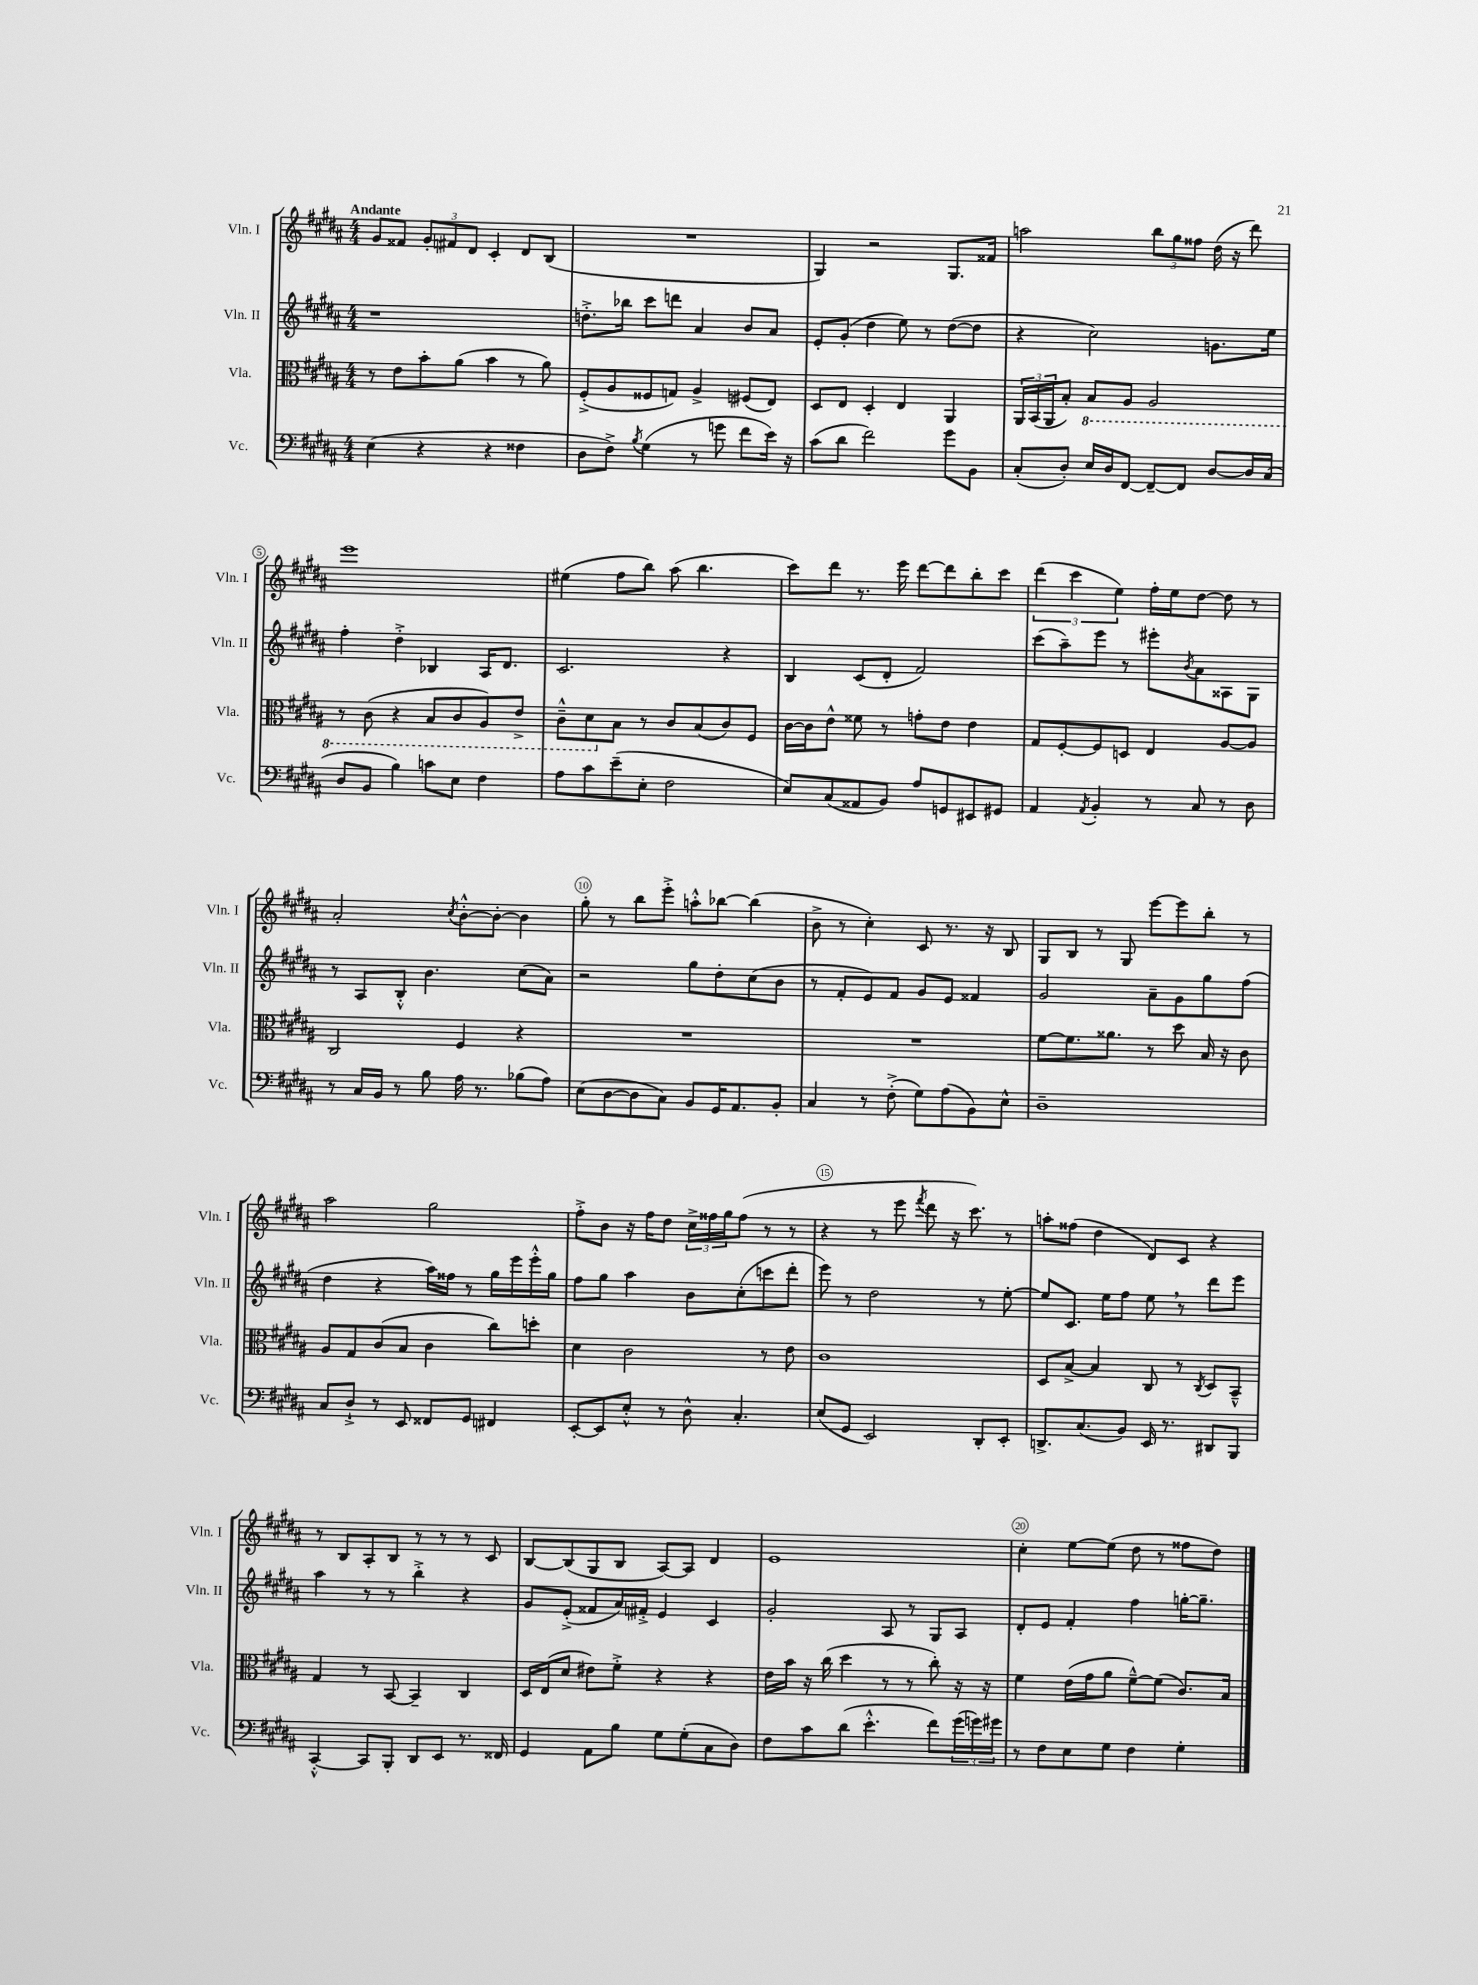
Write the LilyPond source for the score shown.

<<
\new StaffGroup <<
\new Staff = "s0" \with { instrumentName = "Vln. I" shortInstrumentName = "Vln. I" } {
    \clef treble \key b \major \numericTimeSignature \time 4/4 \tempo "Andante"
    gis'8 fisis'8 \tuplet 3/2 { gis'8-. fis'8 dis'8 } cis'4-. dis'8 b8( |
    R1 |
    gis4) r2 gis8. fisis'16 |
    a''2 \tuplet 3/2 { b''8 gis''8 fisis''8 } dis''16( r16 dis'''8) |
    e'''1 |
    eis''4( fis''8 b''8) ais''8( b''4. |
    cis'''8) dis'''8 r8. e'''16 dis'''8~ dis'''8 b''8-. cis'''8 |
    \tuplet 3/2 { dis'''4( cis'''4 e''4) } fis''16-. e''16 dis''8~ dis''8 r8 |
    ais'2-. \acciaccatura { cis''8 } b'8~-.-^ b'8~-. b'4 |
    gis''8-. r8 b''8 e'''8-.-> a''8-.-^ bes''8~ bes''4( |
    b'8-> r8 cis''4-.) cis'8 r8. r16 b8 |
    gis8 b8 r8 gis8 e'''8~ e'''8 b''8-. r8 |
    ais''2 gis''2 |
    fis''8-.-> b'8 r16 fis''16 dis''8 \tuplet 3/2 { cis''16-> fisis''16 gis''16 } fisis''8( r8 r8 |
    r4 r8 e'''8 \acciaccatura { fis'''8 } dis'''8 r16 cis'''8.) r8 |
    a''8-. fisis''8( dis''4 dis'8) cis'8 r4 |
    r8 b8 ais8-. b8 r8 r8 r8 cis'8 |
    b8~ b8( gis8 b8 ais8~) ais8 dis'4 |
    e'1 |
    cis''4-. e''8~ e''8( dis''8 r8 fisis''8 dis''8) \bar "|." |
}
\new Staff = "s1" \with { instrumentName = "Vln. II" shortInstrumentName = "Vln. II" } {
    \clef treble \key b \major \numericTimeSignature \time 4/4
    r1 |
    d''8.-.-> bes''16 cis'''8 d'''8 ais'4 b'8 ais'8 |
    e'8-. gis'8-.( dis''4 e''8) r8 dis''8~( dis''8 |
    r4 cis''2) g'8. e''16 |
    fis''4-. dis''4-.-> bes4 ais16 dis'8. |
    cis'2. r4 |
    b4 cis'8( dis'8-. fis'2) |
    cis'''8( ais''8--) e'''8 r8 eis'''8-. \acciaccatura { b'8 } ais'8 aisis8 gis8 |
    r8 ais8 b8-.-^ b'4. cis''8( ais'8) |
    r2 gis''8 dis''8-. cis''8( b'8 |
    r8 fis'8-. e'8) fis'8 gis'8 e'8 fisis'4 |
    gis'2 ais'8-- gis'8 gis''8 fis''8( |
    dis''4 r4 ais''16) fisis''16 r8 gis''16 e'''16 e'''16-.-^ gis''16 |
    fis''8 gis''8 ais''4 b'8 cis''8-.( c'''8 dis'''8-. |
    e'''8) r8 dis''2 r8 e''8~-. |
    e''8 cis'8. e''16 fis''8 e''8 \breathe r8 dis'''8 e'''8 |
    ais''4 r8 r8 b''4-.-> r4 |
    gis'8 e'8-.->( fisis'8 ais'16) fis'16-.-> e'4 cis'4 |
    gis'2-. ais8 r8 gis8 ais8 |
    dis'8-. e'8 fis'4-. fis''4 g''16~-. g''8.-- \bar "|." |
}
\new Staff = "s2" \with { instrumentName = "Vla." shortInstrumentName = "Vla." } {
    \clef alto \key b \major \numericTimeSignature \time 4/4
    r8 e'8 b'8-. ais'8( b'4 r8 ais'8) |
    fis8-.->( ais8 fisis8 g8) ais4-> fis8( e8) |
    dis8 e8 dis4-. e4 ais,4 |
    \tuplet 3/2 { ais,16 b,16( ais,16 } b8-.) \ottava #-1 b,8 ais,8 ais,2 |
    r8 cis8( r4 b,8 cis8 ais,8) e8-> |
    cis8---^ dis8 \ottava #0 b8 r8 cis'8 b8( cis'8) fis8 |
    cis'16~ cis'16 e'8-^ fisis'8 r8 g'8-. e'8 e'4 |
    gis8 fis8~-. fis8 d8 e4 ais8~ ais8 |
    cis2 fis4 r4 |
    R1 |
    R1 |
    fis'8~ fis'8. aisis'8. r8 dis''8 b16 r16 cis'8 |
    ais8 gis8 cis'8( b8 cis'4 cis''8) d''8-. |
    dis'4 cis'2 r8 e'8 |
    cis'1 |
    dis8 b8~-> b4 cis8 r8 \acciaccatura { cis8 } dis8 b,8---^ |
    gis4 r8 b,8~ b,4-- cis4 |
    dis16 e16( dis'8 eis'8) fis'8-.-> r4 r4 |
    e'16 b'16 r16 cis''16( dis''4 r8 r8 cis''8-.) r16 r16 |
    fis'4 e'16( gis'16 ais'8 fis'8~---^) fis'8( cis'8.) b16 \bar "|." |
}
\new Staff = "s3" \with { instrumentName = "Vc." shortInstrumentName = "Vc." } {
    \clef bass \key b \major \numericTimeSignature \time 4/4
    e4( r4 r4 fisis4 |
    dis8 fis8->) \acciaccatura { b8 } gis4( r8 g'8 fis'8 e'16) r16 |
    cis'8( dis'8 fis'2) gis'8 b,8 |
    cis8-.( dis8-.) e16 dis16 fis,8~ fis,8~-- fis,8 dis8~ dis16 cis16( |
    dis8 b,8 b4) c'8 e8 fis4 |
    ais8 cis'8 e'8--( e8-. fis2 |
    e8) cis8( aisis,8 b,8) ais8 g,8 eis,8 gis,8 |
    ais,4 \acciaccatura { ais,8 } b,4-. r8 cis8 r8 dis8 |
    r8 cis16 b,16 r8 b8 ais16 r8. bes8( ais8) |
    e8( dis8~ dis8 cis8) b,8 gis,16 ais,8. b,8-. |
    cis4 r8 fis8-.->( gis8) ais8( b,8) e8-^ |
    dis1-- |
    cis8 dis8-!-> r8 e,8 fisis,8 gis,8 fis,4 |
    e,8~-. e,8 e8-.-^ r8 dis8-^ cis4.-. |
    e8( gis,8 e,2) dis,8-. e,8-. |
    d,8.-> cis8.( b,8) e,16 r8. dis,8 b,,8 |
    cis,4~-.-^ cis,8 b,,8-. dis,8 e,8 r8. fisis,16 |
    gis,4 ais,8 b8 gis8 gis8-.( cis8 dis8) |
    fis8 cis'8 dis'8( e'4.-.-^ fis'8) \tuplet 3/2 { gis'16( g'16) gis'16 } |
    r8 fis8 e8 gis8 fis4 gis4-. \bar "|." |
}
>>
>>
\layout { \context { \Score \override BarNumber.break-visibility = ##(#f #t #t) barNumberVisibility = #(every-nth-bar-number-visible 5) \override BarNumber.stencil = #(make-stencil-circler 0.1 0.3 ly:text-interface::print) } }
